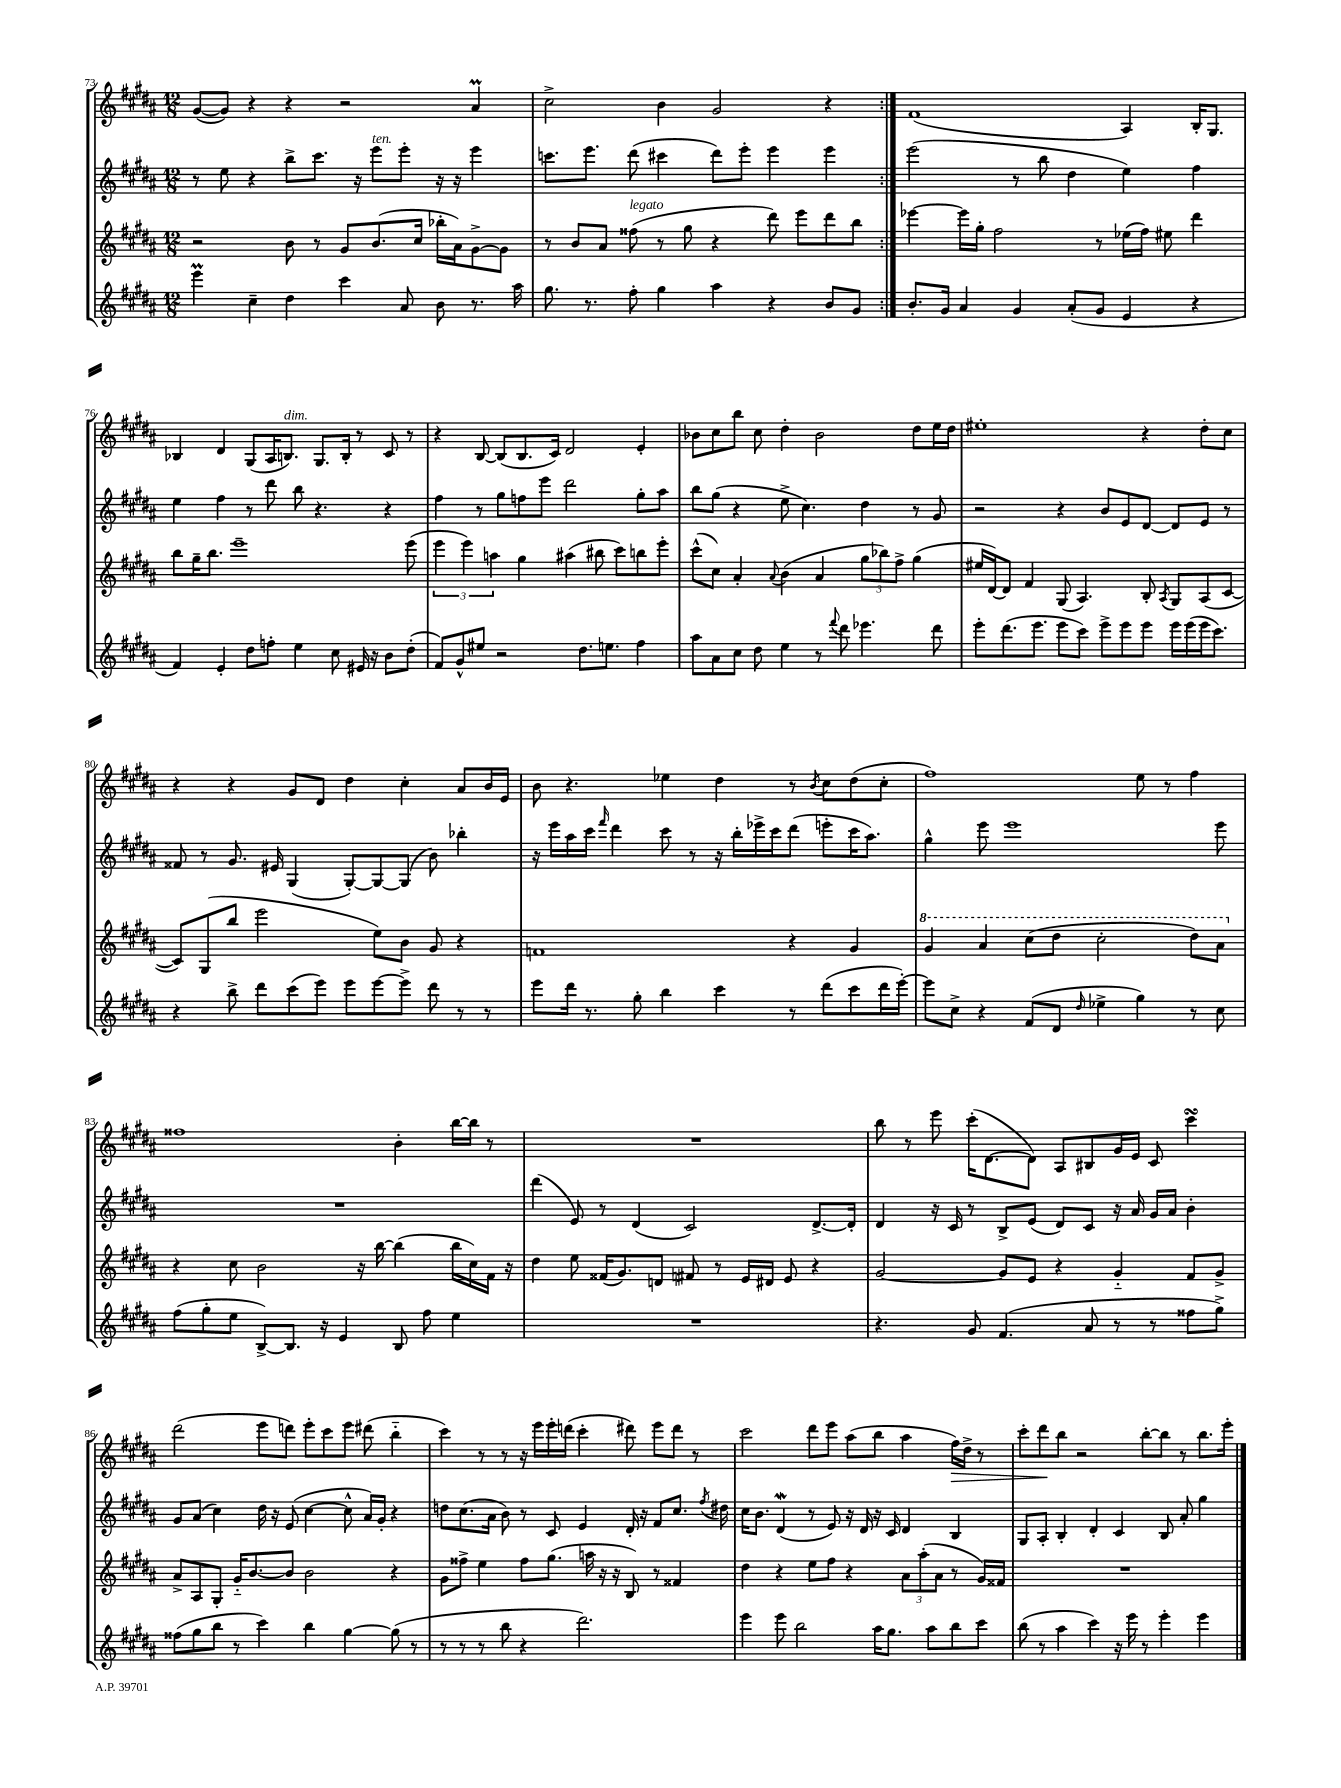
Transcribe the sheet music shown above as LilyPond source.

<<
\new StaffGroup <<
\new Staff = "s0" {
    \clef treble \key b \major \numericTimeSignature \time 12/8
    \autoBeamOff \repeat volta 2 { gis'8[~( gis'8]) r4 r4 r2 ais'4\prall |
    cis''2-> b'4 gis'2 r4 | }
    fis'1( ais4) b16[-. gis8.] |
    bes4 dis'4 gis8[( ais16 b8.]^\markup { \italic "dim." }) gis8.[ b16]-. r8 cis'8 r8 |
    r4 b8~ b8[( b8. cis'16]) dis'2 e'4-. |
    bes'8[ cis''8 b''8] cis''8 dis''4-. bes'2 dis''8[ e''16 dis''16] |
    eis''1-. r4 dis''8[-. cis''8] |
    r4 r4 gis'8[ dis'8] dis''4 cis''4-. ais'8[ b'16 e'16] |
    b'8 r4. ees''4 dis''4 r8 \acciaccatura { b'8 } cis''8[ dis''8( cis''8]-. |
    fis''1) e''8 r8 fis''4 |
    fisis''1 b'4-. b''16[~ b''16] r8 |
    R1. |
    b''8 r8 e'''8 cis'''16[-.( dis'8.~ dis'8]) ais8[ bis8 gis'16 e'16] cis'8 cis'''4\turn |
    dis'''2( e'''8[ d'''8]) e'''8[-. cis'''8 e'''8] dis'''8( b''4-_ |
    cis'''4) r8 r8 r16 e'''16[ e'''16-. d'''16]( cis'''4-. dis'''8) e'''8[ dis'''8] r8 |
    cis'''2 dis'''8[ e'''8] ais''8[( b''8] ais''4 fis''16[\>) dis''16]-> r8 |
    cis'''8[-. dis'''8\! b''8] r2 b''8[~-. b''8] r8 b''8.[ e'''16]-. \bar "|." |
}
\new Staff = "s1" {
    \clef treble \key b \major \numericTimeSignature \time 12/8
    \autoBeamOff \repeat volta 2 { r8 e''8 r4 b''8[-> cis'''8.] r16 e'''8[^\markup { \italic "ten." } e'''8]-. r16 r16 e'''4 |
    c'''8.[ e'''8.] dis'''8( cis'''4 dis'''8[) e'''8]-. e'''4 e'''4 | }
    e'''2( r8 b''8 dis''4 e''4) fis''4 |
    e''4 fis''4 r8 dis'''8 b''8 r4. r4 |
    fis''4 r8 gis''8[ f''8 e'''8] dis'''2 gis''8[-. ais''8] |
    b''8[ gis''8]( r4 e''8-> cis''4.) dis''4 r8 gis'8 |
    r2 r4 b'8[ e'8 dis'8]~ dis'8[ e'8] r8 |
    fisis'8 r8 gis'8. eis'16 gis4( gis8[~-.) gis8~ gis8]( b'8) bes''4-. |
    r16 e'''16[ ais''16 cis'''16] \grace { fis'''16 } dis'''4 cis'''8 r8 r16 b''16[-. ees'''16-> cis'''16 dis'''8]( e'''8[-. cis'''16 ais''8.]) |
    gis''4-^ e'''8 e'''1 e'''8 |
    R1. |
    dis'''4( e'8) r8 dis'4( cis'2) dis'8.[~-> dis'16]-. |
    dis'4 r16 cis'16 r8 b8[-> e'8]( dis'8[) cis'8] r16 ais'16 gis'16[ ais'16] b'4-. |
    gis'8[ ais'8]( cis''4) dis''16 r16 e'8( cis''4~ cis''8-^ ais'16[) gis'16]-. r4 |
    d''8[ cis''8.( ais'16] b'8) r8 cis'8 e'4 dis'16-. r16 fis'8[ cis''8.] \acciaccatura { fis''8 } dis''16 |
    cis''16[ b'8.] dis'4\mordent( r8 e'8) r16 dis'16 r16 cis'16 dis'4 b4 |
    gis8[ ais8]-. b4-. dis'4-. cis'4 b8 ais'8-. gis''4 \bar "|." |
}
\new Staff = "s2" {
    \clef treble \key b \major \numericTimeSignature \time 12/8
    \autoBeamOff \repeat volta 2 { r2 b'8 r8 gis'8[ b'8.( cis''16] bes''16[-. ais'16) gis'8~-> gis'8] |
    r8 b'8[ ais'8] fisis''8^\markup { \italic "legato" }( r8 gis''8 r4 dis'''8) e'''8[ dis'''8 b''8] | }
    ees'''4~ ees'''16[ gis''16]-. fis''2 r8 ees''16[( fis''16]) eis''8 dis'''4 |
    b''8[ gis''16-- b''8.] e'''1-- e'''8( |
    \tuplet 3/2 { e'''4 e'''4) a''4 } gis''4 ais''4( bis''8 cis'''8[) b''8 e'''8]-. |
    cis'''8[-^( cis''8]) ais'4-. \appoggiatura { ais'8 } b'4( ais'4 \tuplet 3/2 { gis''8[ bes''8) fis''8]-> } gis''4( |
    eis''16[ dis'16~) dis'8] fis'4 gis8( ais4.) b8-. \acciaccatura { ais8 } gis8[ ais8( cis'8]~ |
    cis'8[) gis8( b''8] e'''2 e''8[) b'8] gis'8 r4 |
    f'1 r4 gis'4 |
    \ottava #1 gis''4 ais''4 cis'''8[( dis'''8] cis'''2-. dis'''8[) ais''8] \ottava #0 |
    r4 cis''8 b'2 r16 b''16~ b''4( b''16[ cis''16) fis'16] r16 |
    dis''4 e''8 fisis'16[( gis'8.) d'8] fis'8 r8 e'16[ dis'16] e'8 r4 |
    gis'2~ gis'8[ e'8] r4 gis'4-_ fis'8[ gis'8]-> |
    ais'8[-> ais8 gis8]-. gis'16[-_ b'8.~ b'8] b'2 r4 |
    gis'8[ fisis''8]-> e''4 fisis''8[ gis''8.]( a''16 r16 r16 b8) r8 fisis'4 |
    dis''4 r4 e''8[ fis''8] r4 \tuplet 3/2 { ais'8[ ais''8-.( ais'8] } r8 gis'16[) fisis'16] |
    R1. \bar "|." |
}
\new Staff = "s3" {
    \clef treble \key b \major \numericTimeSignature \time 12/8
    \autoBeamOff \repeat volta 2 { e'''4\prall cis''4-- dis''4 cis'''4 ais'8 b'8 r8. ais''16 |
    gis''8. r8. fis''8-. gis''4 ais''4 r4 b'8[ gis'8] | }
    b'8.[-. gis'16] ais'4 gis'4 ais'8[-.( gis'8] e'4 r4 |
    fis'4) e'4-. dis''8[ f''8]-. e''4 cis''8 eis'16 r16 b'8[ dis''8]-.( |
    fis'8[) gis'8-^ eis''8] r2 dis''8.[ e''8.] fis''4 |
    ais''8[ ais'8 cis''8] dis''8 e''4 r8 \appoggiatura { fis'''8 } dis'''8 ees'''4. dis'''8 |
    e'''8[-. dis'''8.( e'''8.] e'''8[ cis'''8]) e'''8[-> e'''8 e'''8] e'''16[ e'''16( e'''16 cis'''8.]) |
    r4 b''8-> dis'''8[ cis'''8( e'''8]) e'''8[ e'''8~ e'''8]-> dis'''8 r8 r8 |
    e'''8[ dis'''16] r8. gis''8-. b''4 cis'''4 r8 dis'''8[( cis'''8 dis'''16 e'''16]~-.) |
    e'''8[ cis''8]-> r4 fis'8[( dis'8] \grace { dis''16 } ees''4-> gis''4) r8 cis''8 |
    fis''8[( gis''8-. e''8] b8[~->) b8.] r16 e'4 b8 fis''8 e''4 |
    R1. |
    r4. gis'8 fis'4.( ais'8 r8 r8 fisis''8[ gis''8]->) |
    fisis''8[( gis''8 b''8] r8 cis'''4) b''4 gis''4~ gis''8( r8 |
    r8 r8 r8 b''8 r4 dis'''2.) |
    e'''4 e'''8 b''2 ais''16[ gis''8.] ais''8[ b''8 cis'''8] |
    b''8( r8 ais''4 cis'''4) r16 e'''16 r8 e'''4-. e'''4 \bar "|." |
}
>>
>>
\layout { \context { \Score currentBarNumber = #73 } }
